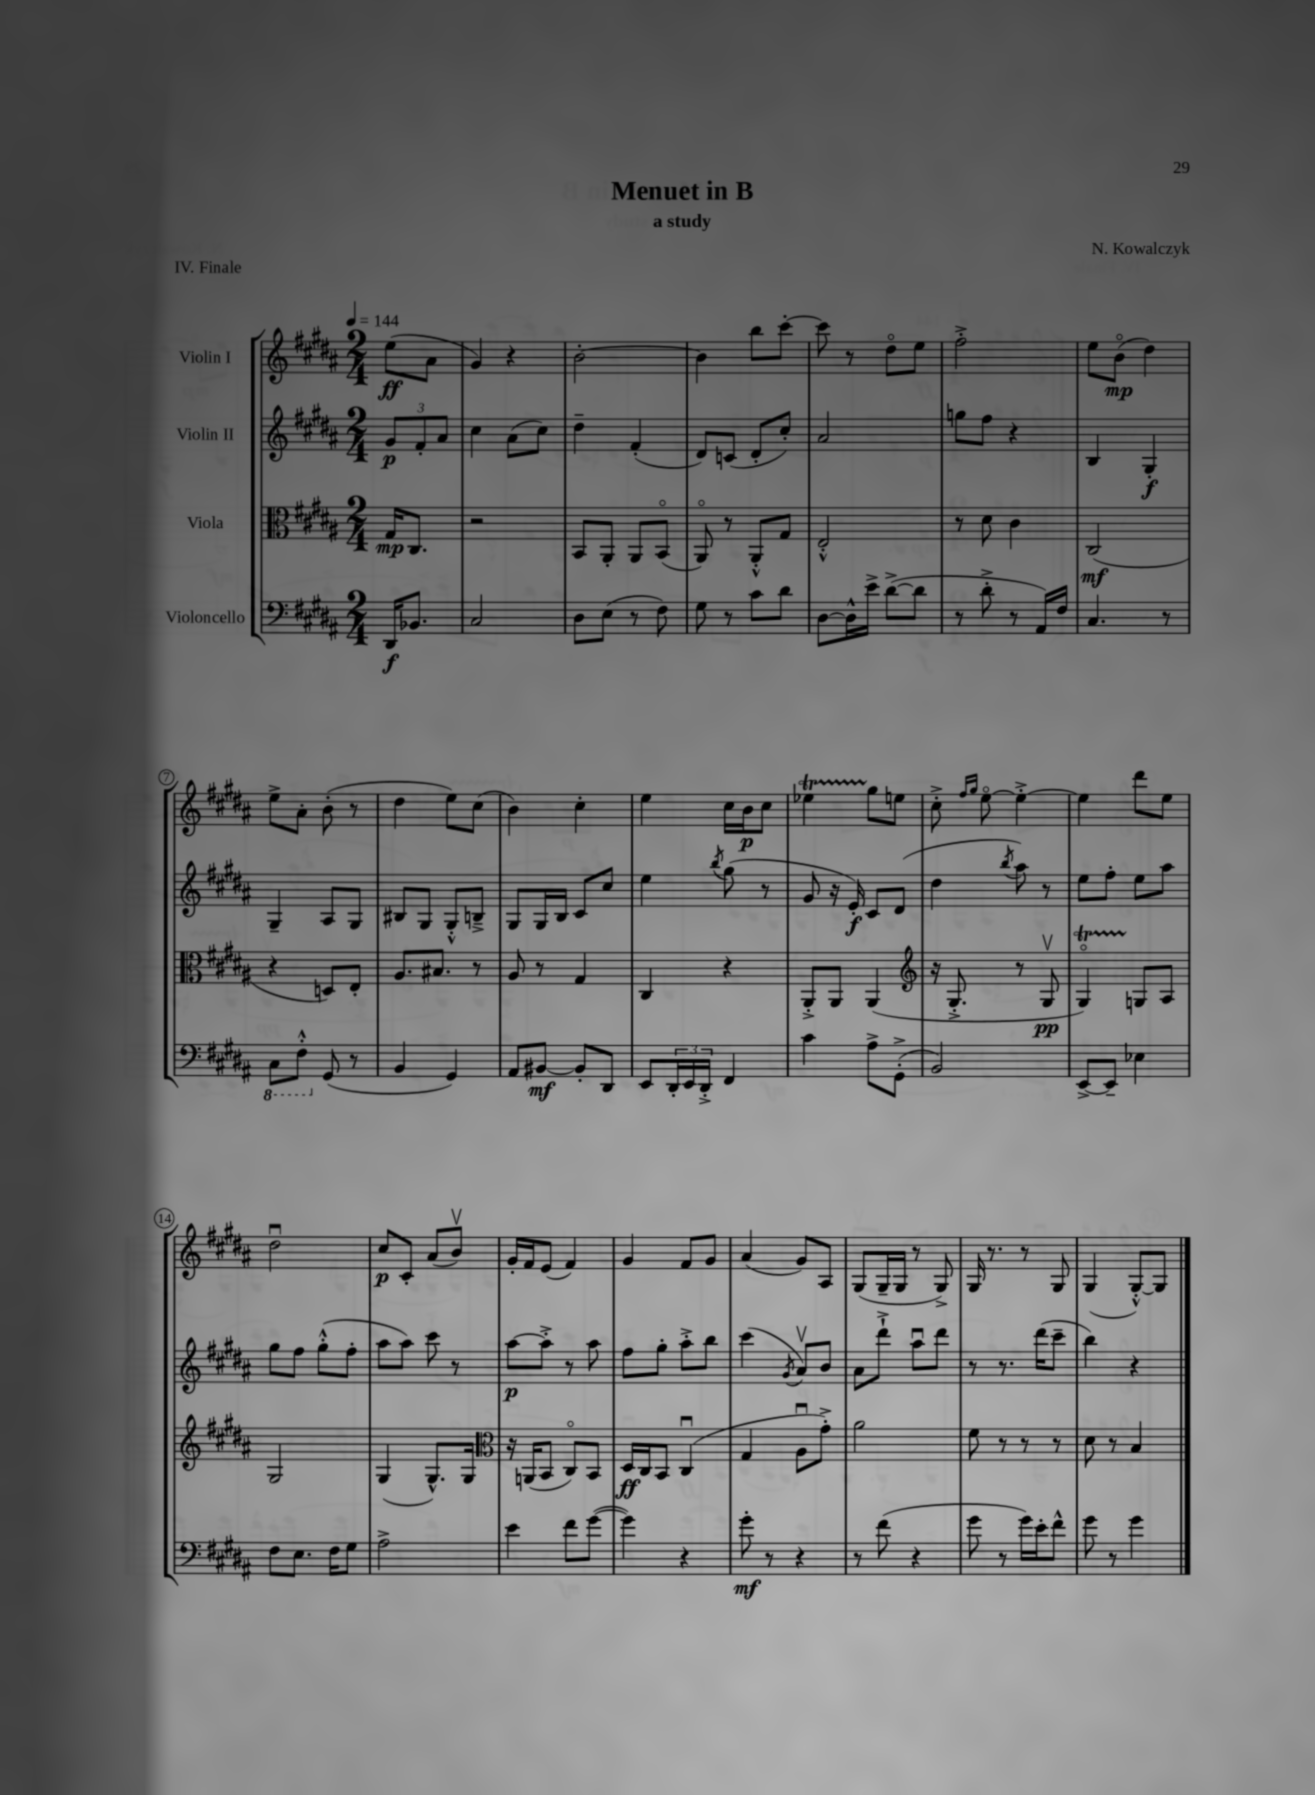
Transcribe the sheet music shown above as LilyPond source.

\header { title = "Menuet in B" composer = "N. Kowalczyk" subtitle = "a study" piece = "IV. Finale" }
<<
\new StaffGroup <<
\new Staff = "s0" \with { instrumentName = "Violin I" } {
    \clef treble \key b \major \numericTimeSignature \time 2/4 \partial 4 \tempo 4 = 144
    e''8\ff( ais'8 |
    gis'4) r4 |
    b'2~-. |
    b'4 b''8 cis'''8~-. |
    cis'''8 r8 dis''8\flageolet e''8 |
    fis''2-.-> |
    e''8 b'8\flageolet\mp( dis''4) |
    e''8-> ais'8-. b'8-.( r8 |
    dis''4 e''8) cis''8( |
    b'4) cis''4-. |
    e''4 cis''16 b'16\p cis''8 |
    ees''4\startTrillSpan gis''8\stopTrillSpan e''8 |
    cis''8-.-> \grace { fis''16 gis''16 } e''8~\flageolet e''4~-.-> |
    e''4 dis'''8 e''8 |
    dis''2\downbow |
    cis''8\p cis'8-. ais'8( b'8\upbow) |
    gis'16-. fis'16 e'8( fis'4) |
    gis'4 fis'8 gis'8 |
    ais'4( gis'8) ais8 |
    gis8( gis16-- gis16 r8 gis8->) |
    gis16 r8. r8 gis8 |
    gis4( gis8~-.-^) gis8 \bar "|." |
}
\new Staff = "s1" \with { instrumentName = "Violin II" } {
    \clef treble \key b \major \numericTimeSignature \time 2/4 \partial 4
    \tuplet 3/2 { gis'8\p fis'8-. ais'8 } |
    cis''4 ais'8( cis''8) |
    dis''4-- fis'4-.( |
    dis'8) c'8( dis'8-. cis''8-.) |
    ais'2 |
    g''8 fis''8 r4 |
    b4 gis4-.\f |
    gis4-- ais8 gis8 |
    bis8 gis8 gis8-.-^ b8---> |
    gis8 gis16 b16 cis'8 cis''8 |
    e''4 \acciaccatura { b''8 } gis''8( r8 |
    gis'8 r16 e'16-.\f) cis'8 dis'8( |
    dis''4 \acciaccatura { b''8 } ais''8) r8 |
    e''8 fis''8-. e''8 ais''8 |
    gis''8 fis''8 gis''8-.-^( fis''8-. |
    ais''8 ais''8) cis'''8 r8 |
    ais''8~\p ais''8-.-> r8 ais''8 |
    fis''8 gis''8-. ais''8-.-> b''8 |
    cis'''4( \acciaccatura { gis'8 } ais'8\upbow) b'8 |
    ais'8 dis'''8-!-> ais''8\downbow dis'''8 |
    r8 r8. dis'''16( cis'''8-- |
    b''4) r4 \bar "|." |
}
\new Staff = "s2" \with { instrumentName = "Viola" } {
    \clef alto \key b \major \numericTimeSignature \time 2/4 \partial 4
    gis16\mp cis8. |
    r2 |
    b,8 ais,8-. ais,8 b,8\flageolet( |
    ais,8\flageolet) r8 ais,8-.-^ gis8 |
    e2-.-^ |
    r8 dis'8 cis'4 |
    cis2\mf( |
    r4 d8) e8-. |
    ais8. bis8. r8 |
    ais8 r8 gis4 |
    cis4 r4 |
    ais,8-.-> ais,8 ais,4( |
    \clef treble r16 gis8.-.-> r8 gis8\upbow\pp |
    gis4\flageolet\startTrillSpan) g8\stopTrillSpan ais8 |
    gis2 |
    gis4( gis8.-^) gis16 |
    \clef alto r16 a,16( b,8 cis8\flageolet) b,8 |
    dis16\ff cis16 b,8 cis4\downbow( |
    gis4 ais8\downbow gis'8-.->) |
    ais'2 |
    fis'8 r8 r8 r8 |
    dis'8 r8 b4 \bar "|." |
}
\new Staff = "s3" \with { instrumentName = "Violoncello" } {
    \clef bass \key b \major \numericTimeSignature \time 2/4 \partial 4
    dis,16\f bes,8. |
    cis2 |
    dis8 e8( r8 fis8) |
    gis8 r8 cis'8 dis'8 |
    dis8~ dis16-^ e'16-> dis'8~->( dis'8 |
    r8 dis'8-.-> r8 ais,16) fis16 |
    cis4. r8 |
    \ottava #-1 cis,8 fis,8-.-^ \ottava #0 gis,8( r8 |
    b,4 gis,4) |
    ais,8 bis,8~\mf bis,8-. dis,8 |
    e,8 \tuplet 3/2 { dis,16-. e,16 dis,16-.-> } fis,4 |
    cis'4 ais8-> gis,8-.->( |
    b,2) |
    e,8~-> e,8-- ees4 |
    fis8 e8. fis16 gis8 |
    ais2-> |
    e'4 fis'8 gis'8~( |
    gis'4) r4 |
    gis'8-.\mf r8 r4 |
    r8 fis'8( r4 |
    gis'8 r8 gis'16) e'16-. fis'8-^ |
    gis'8 r8 gis'4 \bar "|." |
}
>>
>>
\layout { \context { \Score \override BarNumber.stencil = #(make-stencil-circler 0.1 0.3 ly:text-interface::print) } }
